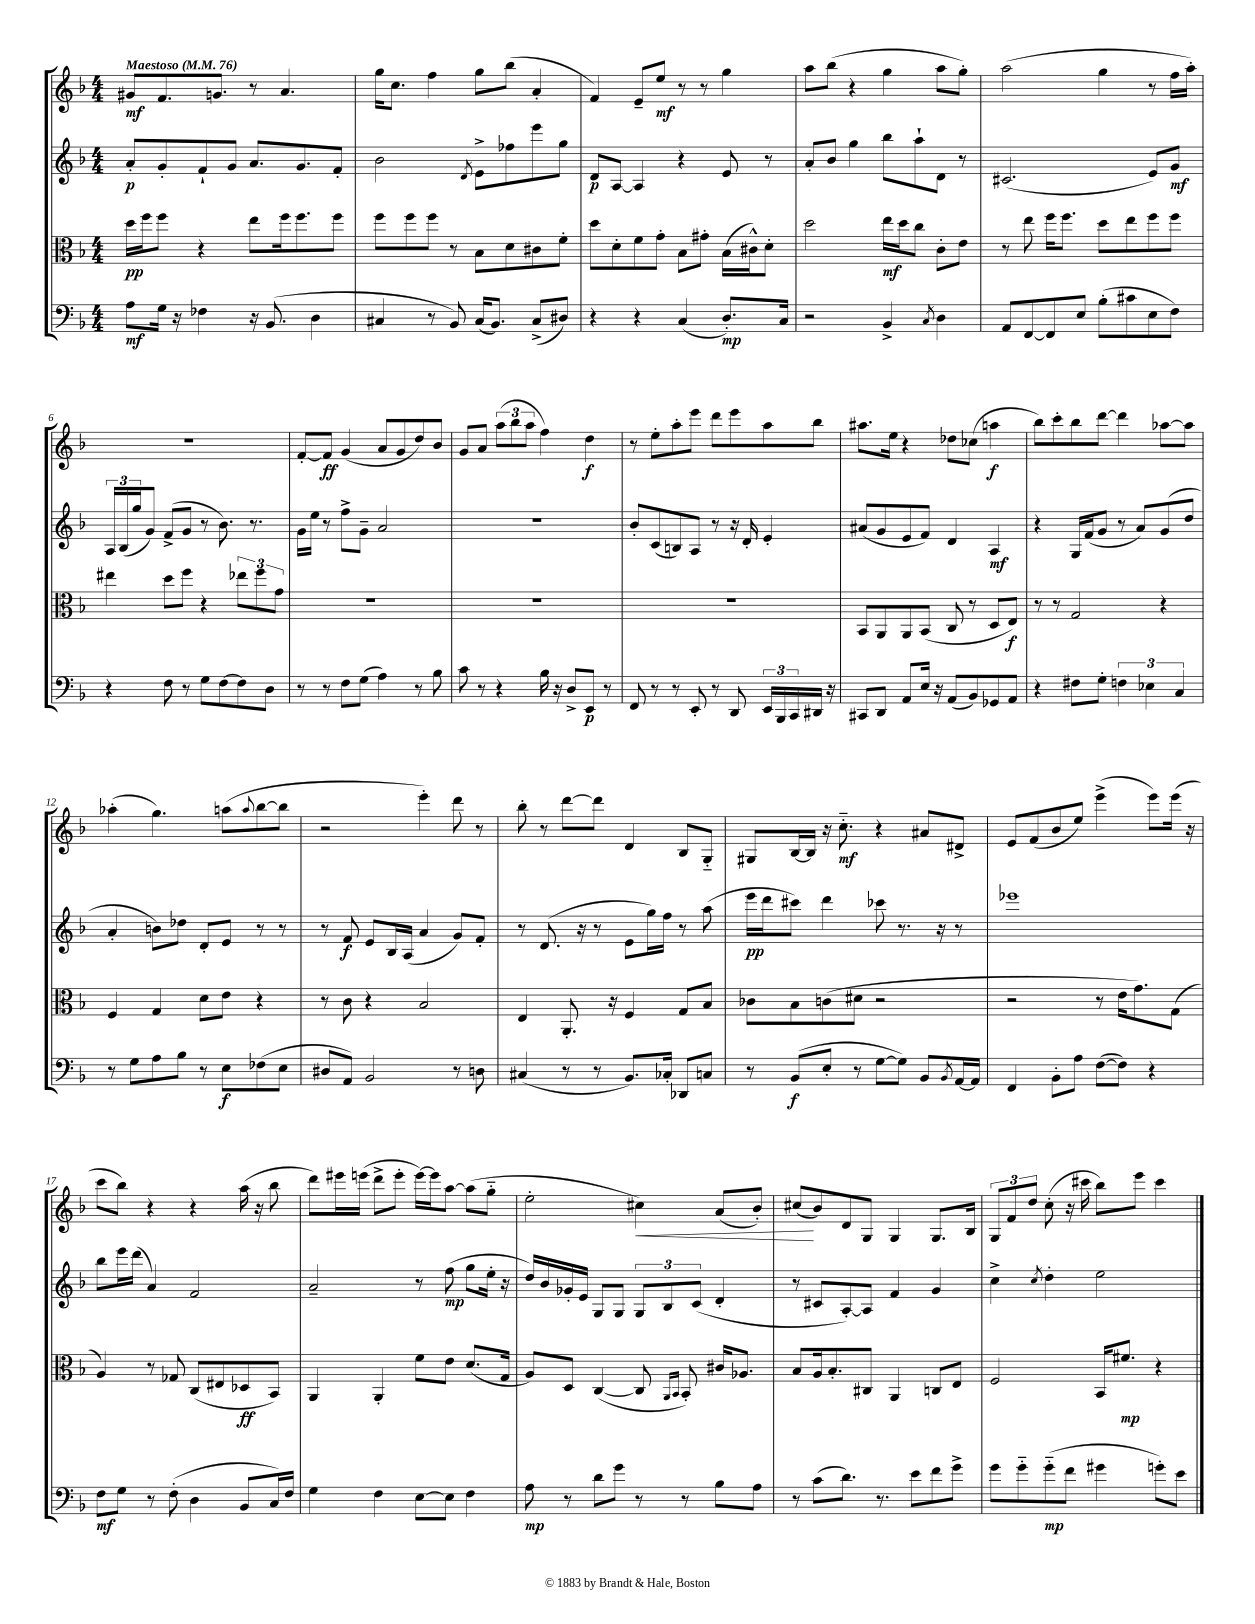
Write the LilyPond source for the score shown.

<<
\new StaffGroup <<
\new Staff = "s0" {
    \clef treble \key f \major \numericTimeSignature \time 4/4 \tempo "Maestoso" 4 = 76
    gis'8\mf f'8. g'8. r8 a'4. |
    g''16 c''8. f''4 g''8 bes''8( a'4-. |
    f'4) e'8-- e''8\mf r8 r8 g''4 |
    a''8 bes''8( r4 g''4 a''8 g''8-.) |
    a''2( g''4 r8 f''16 a''16-.) |
    r1 |
    f'8~-. f'8\ff g'4( a'8 g'8 d''8) bes'8 |
    g'8 a'8 \tuplet 3/2 { a''8( bes''8 a''8 } f''4) d''4\f |
    r8 e''8-. a''8-. e'''8 d'''8 e'''8 a''8 bes''8 |
    ais''8. e''16 r4 des''8 ces''8( a''4\f |
    bes''8) c'''8-. bes''8 d'''8~ d'''4 aes''8~ aes''8 |
    aes''4-.( g''4.) a''8( \appoggiatura { a''8 } bes''8~ bes''8 |
    r2 e'''4-.) d'''8 r8 |
    bes''8-. r8 d'''8~ d'''8 d'4 bes8 g8-_ |
    gis8 bes16~ bes16 r16 c''8.-_\mf r4 ais'8 dis'8-> |
    e'8 f'8( bes'8 e''8) e'''4->( e'''8) e'''16( r16 |
    c'''8 bes''8) r4 r4 a''16( r16 bes''8 |
    d'''8) eis'''16 e'''16( d'''8-> e'''8-. e'''16~) e'''16 a''8~ a''8( g''8-_ |
    e''2-. cis''4\<) a'8( bes'8-.) |
    cis''8\!( bes'8) d'8 g8 g4 g8. bes16 |
    \tuplet 3/2 { g8 f'8 d''8 } c''8-.( r16 cis'''16 bes''8) e'''8 cis'''4 \bar "|." |
}
\new Staff = "s1" {
    \clef treble \key f \major \numericTimeSignature \time 4/4
    a'8-.\p g'8-. f'8-! g'8 a'8. g'8. f'8-. |
    bes'2 \acciaccatura { d'8 } e'8-> fes''8 e'''8 g''8 |
    d'8\p a8~ a4 r4 e'8 r8 |
    a'8-. bes'8 g''4 bes''8 a''8-! d'8 r8 |
    cis'2.( e'8) g'8\mf |
    \tuplet 3/2 { a16 bes16( g''16 } g'8) f'8->( g'8 r8 bes'8.) r8. |
    g'16 e''16 r8 f''8-> g'8-- a'2 |
    R1 |
    bes'8-. c'8( b8) a8 r8 r16 d'16-. e'4-. |
    ais'8( g'8 e'8 f'8) d'4 a4\mf |
    r4 g16 f'16( g'8 r8 a'8) g'8( d''8 |
    a'4-. b'8) des''8 d'8-. e'8 r8 r8 |
    r8 f'8\f e'8 bes16 a16( a'4 g'8) f'8-. |
    r8 d'8.( r16 r8 e'8 g''16) f''16 r8 a''8( |
    e'''16\pp d'''16 cis'''8) d'''4 ces'''8 r8. r16 r8 |
    ees'''1 |
    bes''8 e'''16 d'''16( a'4) f'2 |
    a'2-- r8 f''8\mp( g''8 e''16-. r16 |
    d''16) bes'16 ges'16-. e'16 g8 g8 \tuplet 3/2 { g8 bes8 c'8( } d'4-. |
    r8 cis'8 a8~-.) a8 f'4 g'4 |
    c''4-> \acciaccatura { c''8 } d''4-. e''2 \bar "|." |
}
\new Staff = "s2" {
    \clef alto \key f \major \numericTimeSignature \time 4/4
    d''16\pp f''16 f''8 r4 e''8 f''16 f''8. f''8 |
    f''8 f''8 f''8 r8 bes8 d'8 cis'8 f'8-. |
    d''8 d'8-. f'8 g'8-. bes8 gis'8-. bes16( cis'16-^) d'8-. |
    d''2 e''16\mf d''16 c''8 c'8-. e'8 |
    r8 e''8 f''16 f''8. d''8 e''8 f''8 f''8 |
    eis''4 d''8 f''8 r4 \tuplet 3/2 { ees''8 f''8 g'8 } |
    R1 |
    R1 |
    R1 |
    bes,8 a,8 a,8 bes,8( c8 r8 d8 e8\f) |
    r8 r8 g2 r4 |
    f4 g4 d'8 e'8 r4 |
    r8 c'8 r4 bes2 |
    e4 a,8.-. r16 f4 g8 bes8 |
    ces'8 bes8 c'8( dis'8 r2 |
    r2 r8 e'16 g'8.) g8( |
    a4) r8 ges8 c8( eis8 des8\ff bes,8) |
    a,4 a,4-. f'8 e'8 d'8.( g16 |
    a8) d8 c4~( c8 \grace { a,16 bes,16 } bes,8-.) cis'16 aes8. |
    bes8 a16 bes8.-. cis8 a,4 c8 e8 |
    f2 bes,16 fis'8.\mp r4 \bar "|." |
}
\new Staff = "s3" {
    \clef bass \key f \major \numericTimeSignature \time 4/4
    a8\mf g16 r16 fes4 r16 bes,8.( d4 |
    cis4 r8 bes,8) cis16( bes,8.) cis8->( dis8) |
    r4 r4 c4( d8.-.\mp) c16 |
    r2 bes,4-> \acciaccatura { c8 } d4 |
    a,8 f,8~ f,8 e8 bes8-.( cis'8 e8 f8) |
    r4 f8 r8 g8 f8~ f8 d8 |
    r8 r8 f8 g8( a4) r8 bes8 |
    c'8 r8 r4 bes16 r16 d8-> e,8\p r8 |
    f,8 r8 r8 e,8-. r8 d,8 \tuplet 3/2 { e,16 bes,,16 c,16 } dis,16 r16 |
    cis,8 d,8 a,8 e16 r16 a,8( bes,8) ges,8 a,8 |
    r4 fis8 g8-. \tuplet 3/2 { f4 ees4 c4 } |
    r8 g8 a8 bes8 r8 e8\f fes8( e8 |
    dis8 a,8) bes,2 r8 d8 |
    cis4( r8 r8 bes,8.) ces16-. des,8 c8 |
    r8 bes,8\f( e8-. r8 g8~ g8) bes,8 \acciaccatura { bes,8 } a,16~ a,16 |
    f,4 bes,8-. a8 f8~( f8) r4 |
    f8\mf g8 r8 f8-.( d4 bes,8 c16) f16 |
    g4 f4 e8~ e8 f4 |
    a8\mp r8 d'8 g'8 r8 r8 bes8 a8 |
    r8 c'8( d'8.) r8. e'8 f'8 g'8-> |
    g'8 g'8-_ g'8-_\mp( f'8 gis'4 g'8-.) e'8 \bar "|." |
}
>>
>>
